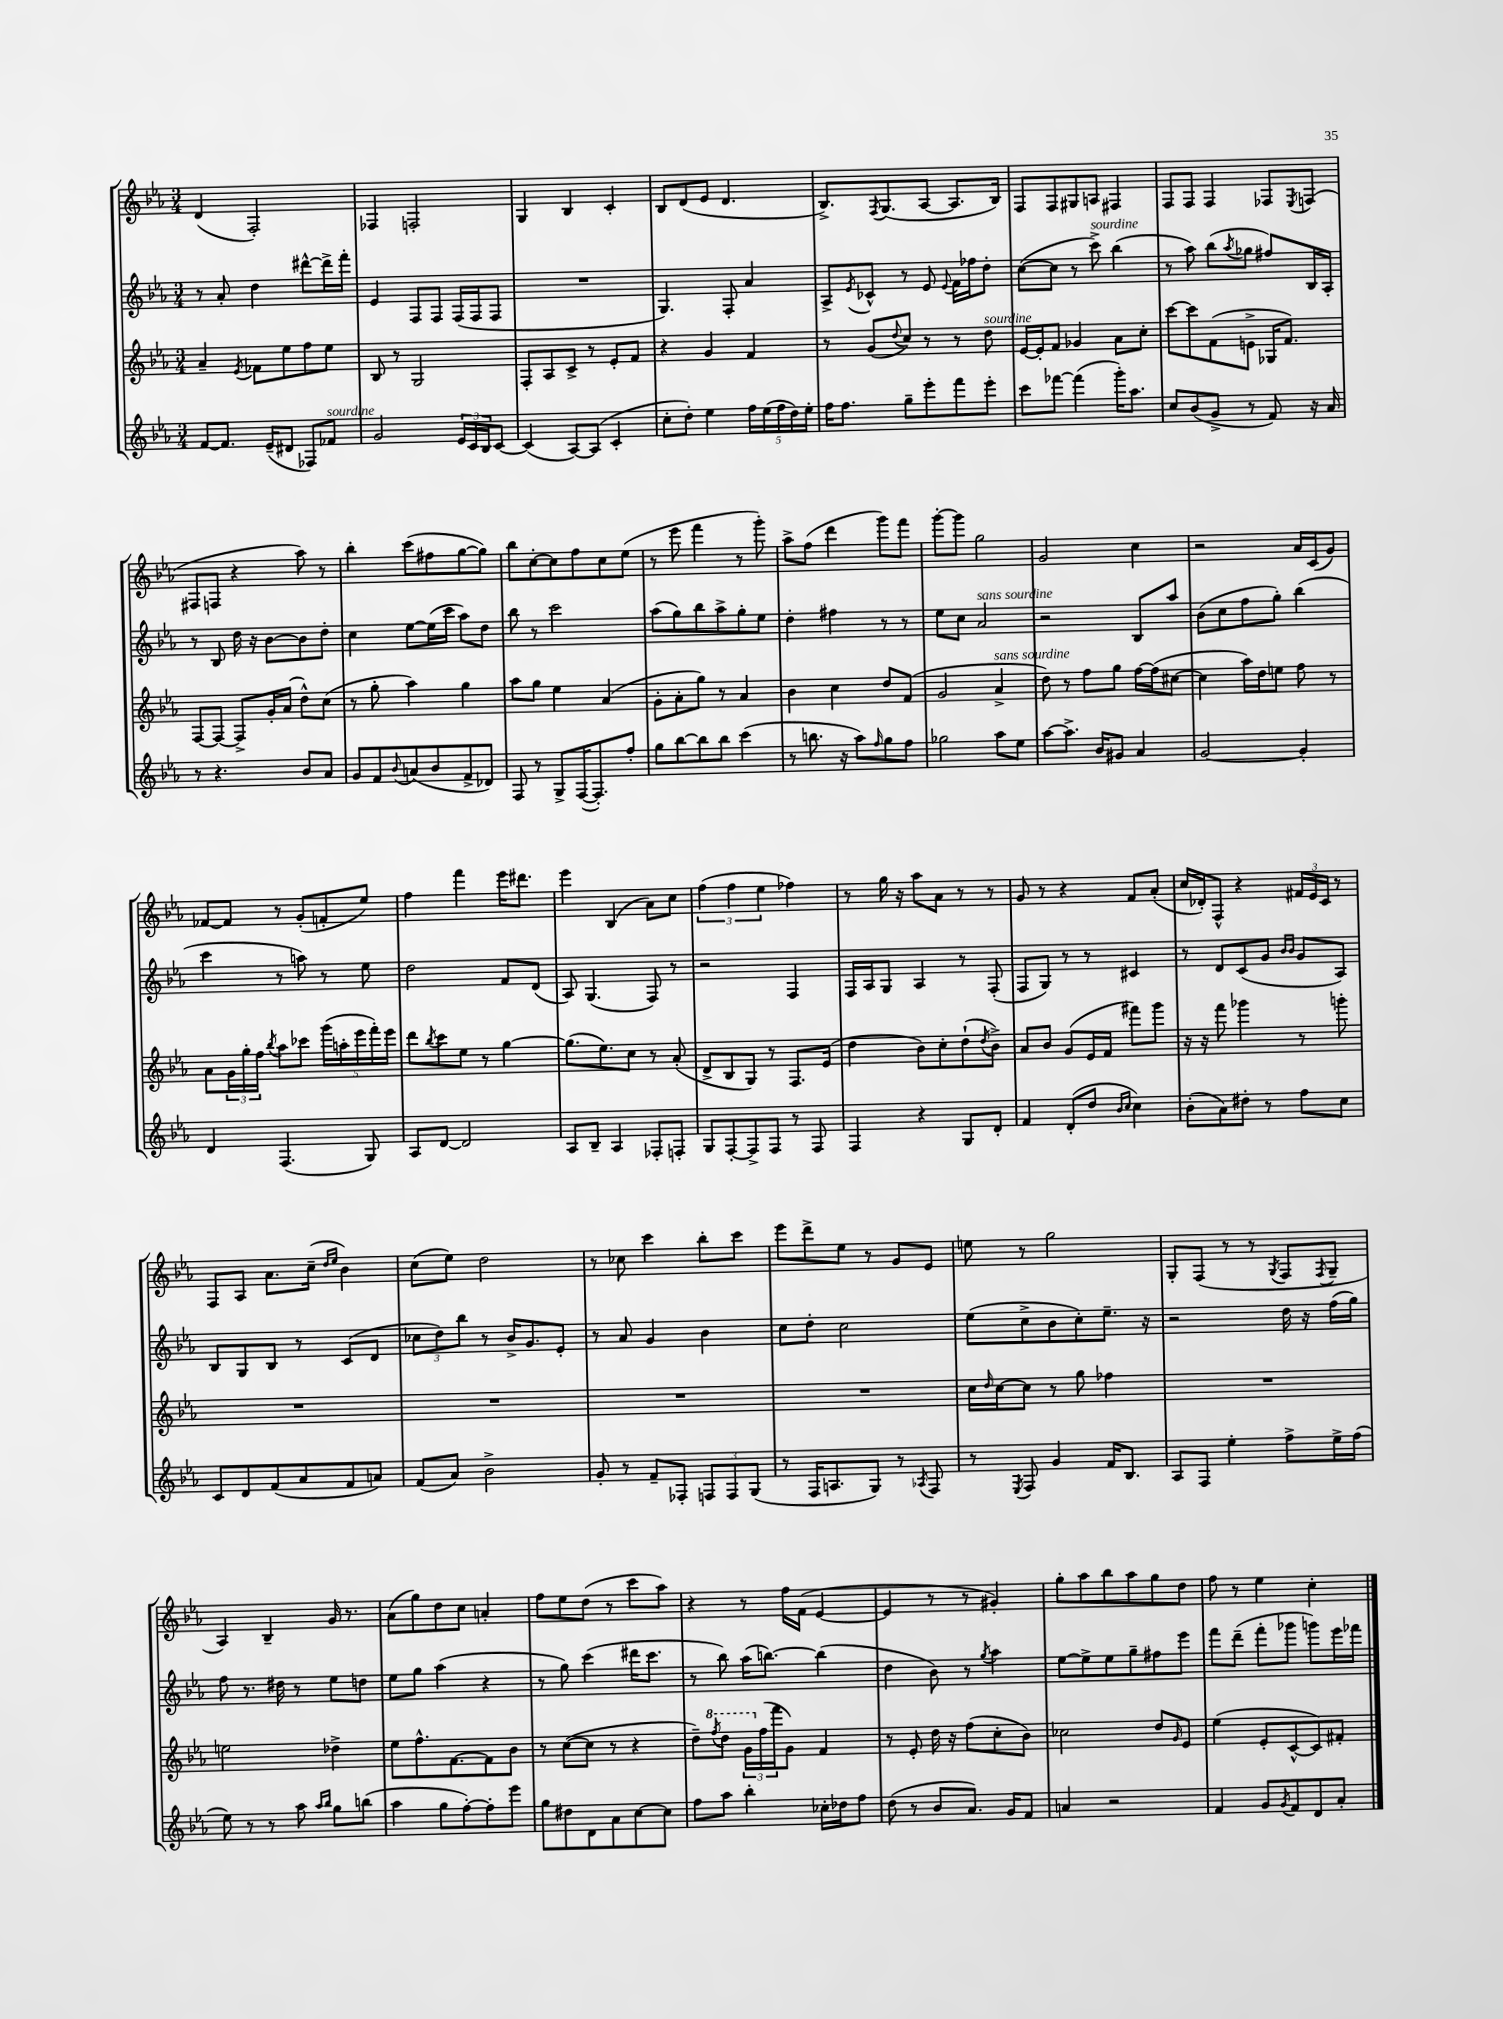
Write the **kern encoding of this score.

**kern	**kern	**kern	**kern
*staff4	*staff3	*staff2	*staff1
*clefG2	*clefG2	*clefG2	*clefG2
*k[b-e-a-]	*k[b-e-a-]	*k[b-e-a-]	*k[b-e-a-]
*M3/4	*M3/4	*M3/4	*M3/4
[8f	4a-~	8r	(4d
8.f]	.	8a-'	.
.	8qe-	.	.
.	8f-	4dd	2F')
(16e-~	.	.	.
8d#	8ee-	.	.
8F-)	8ff	[8ddd#^^	.
8f-	8ee-	16ddd#^]	.
.	.	16fff'	.
=	=	=	=
2g	8B-	4e-	4F-
.	8r	.	.
.	2G	8F	2F'
.	.	8F	.
24e-	.	(16F	.
24c	.	.	.
.	.	16F	.
24B-	.	.	.
[8c	.	8F	.
=	=	=	=
(4c]	8F'	2.r	4G
.	8A-	.	.
[8A-)	8c^	.	4B-
(8A-]	8r	.	.
4c'	8e-'	.	4c'
.	8f	.	.
=	=	=	=
8cc'	4r	4.G)	8B-
8dd')	.	.	(8d
4ee-	4g	.	8e-
.	.	8F'	4.d
20ff	4f	4a-	.
(20ee-	.	.	.
20ff	.	.	.
20dd)	.	.	.
20ee-'	.	.	.
=	=	=	=
16ff	8r	8A-^	8.B-^)
8.ff	.	.	.
.	.	8qe-	.
.	(8g	8c-^^	.
.	.	.	8qF
.	.	.	(8.G
.	8qqdd	.	.
8gg~	8cc)	8r	.
8eee-'	8r	8e-	[8A-
.	.	8qqe-	.
8fff	8r	16f	8.A-]
.	.	16ff-	.
8eee-'	8dd	8dd'	.
.	.	.	16B-)
=	=	=	=
8ccc	[16e-	([8cc	8F
.	16e-']	.	.
[8fff-	8f	8cc]	8F
(4fff-]	4g-	8r	8G#
.	.	8ccc^)	8A
16ggg')	8a-	(4bb-	4F#
8.aa-	.	.	.
.	8cc'	.	.
=	=	=	=
8cc	[8ccc	8r	8F
(8b-	8ccc]	8aa-)	8F
8g^	(8f	(8bb-	4F
.	.	8qaa-	.
8r	8e^	8gg-	.
8f)	16G-	8ff#)	8F-
.	8.f)	.	.
.	.	.	8qE-
16r	.	16B-	(8F
16a-	.	16A-'	.
=	=	=	=
8r	[8F	8r	8F#
4.r	8F_	8B-	8F
.	8F^]	16dd	4r
.	.	16r	.
.	16g'	[8b-	.
.	(16a-	.	.
8b-	8dd^^)	8b-]	8aa-)
8a-	(8cc	8dd'	8r
=	=	=	=
8g	8r	4cc	4bb-'
8f	8gg'	.	.
8qqb-	.	.	.
(8a	4aa-)	[8ee-	(8ccc
8b-	.	(16ee-]	8ff#
.	.	16ccc	.
8f^	4gg	8aa-)	[8gg
8d-)	.	8dd	8gg])
=	=	=	=
8F	8aa-	8bb-	8bb-
8r	8gg	8r	[8cc'
8G^	4ee-	2ccc	8cc]
([16F	.	.	8ff
8.F'])	.	.	.
.	(4a-	.	8cc
8ff'	.	.	(8ee-
=	=	=	=
8gg	8g'	(8aa-	8r
[8bb-	8a-'	8gg)	8eee-
8bb-]	8gg)	8bb-	4fff
8bb-	8r	8aa-^	.
(4ccc	4a-	8gg'	8r
.	.	8ee-	8ggg')
=	=	=	=
8r	4b-	4dd'	8aa-^
8.bb	.	.	(8ff
.	4cc	4ff#	4ddd
16r	.	.	.
8aa-)	.	.	.
16qqff	.	.	.
8gg	8dd	8r	8ggg)
8ff	(8f	8r	8fff
=	=	=	=
2gg-	2g	8ee-	[8ggg'
.	.	8cc	8ggg]
.	.	2a-	2gg
8aa-	4a-^	.	.
8ee-	.	.	.
=	=	=	=
[8aa-	8dd)	2r	2g
8.aa-^]	8r	.	.
.	8ff	.	.
16b-	.	.	.
8g#	8gg	.	.
4a-	[16ff	8B-	4cc
.	(16ff]	.	.
.	[8cc#	8aa-	.
=	=	=	=
[2g	4cc#]	(8b-	2r
.	.	8cc	.
.	16aa-)	8ff	.
.	16dd	.	.
.	8ee	8gg')	.
4g']	8ff	(4bb-	16a-
.	.	.	(16c
.	8r	.	8g)
=	=	=	=
4d	8a-	4ccc	[8f-
.	24g	.	8f-]
.	24gg'	.	.
.	24ff	.	.
.	8qbb-	.	.
(4.F	8aa-	8r	8r
.	8ccc-	8aa)	(8g'
.	(20ggg	8r	8f'
.	20aa'	.	.
.	20eee-	.	.
8G)	.	8ee-	8ee-)
.	20fff')	.	.
.	20eee-	.	.
=	=	=	=
8A-	8ddd	2dd	4ff
.	8qbb-	.	.
[8d	8ccc	.	.
2d]	8ee-	.	4fff
.	8r	.	.
.	[4gg	8f	16eee-
.	.	.	8.ddd#
.	.	(8d	.
=	=	=	=
8A-	(8.gg]	8A-)	4eee-
8B-~	.	(4.G	.
.	8.ee-)	.	.
4A-	.	.	(4B-
.	8cc	.	.
8F-'	8r	8F)	8a-)
8F'	(8a-'	8r	8cc
=	=	=	=
8G	8d^	2r	(6ff
[8F'	8B-	.	.
.	.	.	6ff
8F^]	8G)	.	.
.	.	.	6ee-
8F	8r	.	.
8r	8.F	4F	4ff-)
8F	.	.	.
.	(16e-	.	.
=	=	=	=
4F	4dd	16F	8r
.	.	16A-	.
.	.	8G	16gg
.	.	.	16r
4r	8b-)	4A-	8aa-
.	8cc'	.	8a-
8G	(8dd`	8r	8r
.	8qdd	.	.
8d'	8b-^)	(8F'	8r
=	=	=	=
4f	8a-	8F	8g
.	8b-	8G)	8r
(8d'	(8g	8r	4r
8dd	16e-	8r	.
.	16f	.	.
16qqb-	.	.	.
16qqcc	.	.	.
4cc)	8fff#)	4c#	8f
.	8ggg	.	(8a-'
=	=	=	=
(8b-'	16r	8r	16cc
.	16r	.	16d-')
8a-)	8fff	8d	8F^^
8dd#'	4ggg-	(8c	4r
8r	.	8g	.
.	.	16qqb-	.
.	.	16qqb-	.
8ff	8r	8g	24f#
.	.	.	24e-
.	.	.	24c
8cc	8ggg'	8A-)	8r
=	=	=	=
8c	2.r	8B-	8F
8d	.	8G	8A-
(8f	.	8B-	8.a-
8a-	.	8r	.
.	.	.	(16cc~
.	.	.	16qqdd
.	.	.	16qqee-
8f	.	(8c	4b-)
8a)	.	8d	.
=	=	=	=
(8f	2.r	12cc-	(8cc
.	.	12dd)	.
8a-)	.	.	8ee-)
.	.	12bb-	.
2b-^	.	8r	2dd
.	.	16b-^	.
.	.	8.g	.
.	.	8e-'	.
=	=	=	=
8g'	2.r	8r	8r
8r	.	8a-	8cc-
8f~	.	4g	4ccc
8F-'	.	.	.
12F	.	4b-	8bb-'
12F	.	.	.
.	.	.	8ccc
(12G	.	.	.
=	=	=	=
8r	2.r	8cc	8eee-
16F	.	8dd'	8ddd^
8.A	.	.	.
.	.	2cc	8ee-
8G)	.	.	8r
8r	.	.	8g
8qA-	.	.	.
8F	.	.	8e-
=	=	=	=
8r	16cc	(8ee-	8ee
.	16qqdd	.	.
.	[16cc	.	.
8qE-	.	.	.
8F	8cc]	8cc^	8r
4g	8r	8b-	2gg
.	8gg	8cc')	.
16f	4ff-	8.ee-~	.
8.B-	.	.	.
.	.	16r	.
=	=	=	=
8A-	2.r	2r	8G'
8F	.	.	(8F
4ee-'	.	.	8r
.	.	.	8r
.	.	.	8qG
8ff^	.	16dd	8F
.	.	16r	.
.	.	.	8qF
16ee-^	.	(16ff	8G~
(16ff	.	16gg)	.
=	=	=	=
8ee-)	2ee	8ff	4A-)
8r	.	8.r	.
8r	.	.	4B-~
.	.	16dd#	.
8aa-	.	8r	.
16qqaa-	.	.	.
16qqbb-	.	.	.
8gg	4dd-^	8ee-	16g
.	.	.	8.r
(8bb	.	8dd	.
=	=	=	=
4aa-	8ee-	8ee-	(8a-
.	8.ff^^	8gg	8gg)
8gg	.	(4aa-	8dd
.	[8.f	.	.
[8ff')	.	.	8cc
8ff']	8f]	4r	4a'
8eee-	8b-	.	.
=	=	=	=
8gg	8r	8r	8ff
8dd#	([8cc	8gg)	8ee-
8d	8cc]	(4ccc	(8dd
8a-	8r	.	8r
[8cc	4r	16ddd#	8ccc
.	.	8.ccc	.
8cc]	.	.	8aa-)
=	=	=	=
8ff	8dd~)	8r	4r
.	8qfff	.	.
8aa-	8ddd	8bb-)	.
4bb-'	24gg	(16aa-	8r
.	(24ff	.	.
.	.	[8.bb)	.
.	24fff	.	.
.	8g)	.	16ff
.	.	.	(16f
16cc-'	4f	(4bb]	[4e-
16dd-	.	.	.
8ff	.	.	.
=	=	=	=
(8dd	8r	4dd	4e-]
8r	8e-'	.	.
8b-	16dd	8b-)	8r
.	16r	.	.
8.a-)	(8ff	8r	8r
.	.	8qgg	.
.	8cc'	4aa-	4g#')
16g	.	.	.
8f	8b-)	.	.
=	=	=	=
4a	2cc-	[8ee-	8gg'
.	.	8ee-^]	8aa-
2r	.	8ee-	8bb-
.	.	8gg~	8aa-
.	8dd	8ff#	8gg
.	16qqg	.	.
.	8e-	8eee-	8dd
=	=	=	=
4f	(4ee-	8fff	8ff
.	.	(8ddd~	8r
8g	8e-'	8fff'	4ee-
8qg	.	.	.
8f	[8c^^	8ggg-	.
8d	8c])	8ggg)	4cc'
8a-'	8f#'	16eee-	.
.	.	16fff-	.
==	==	==	==
*-	*-	*-	*-
